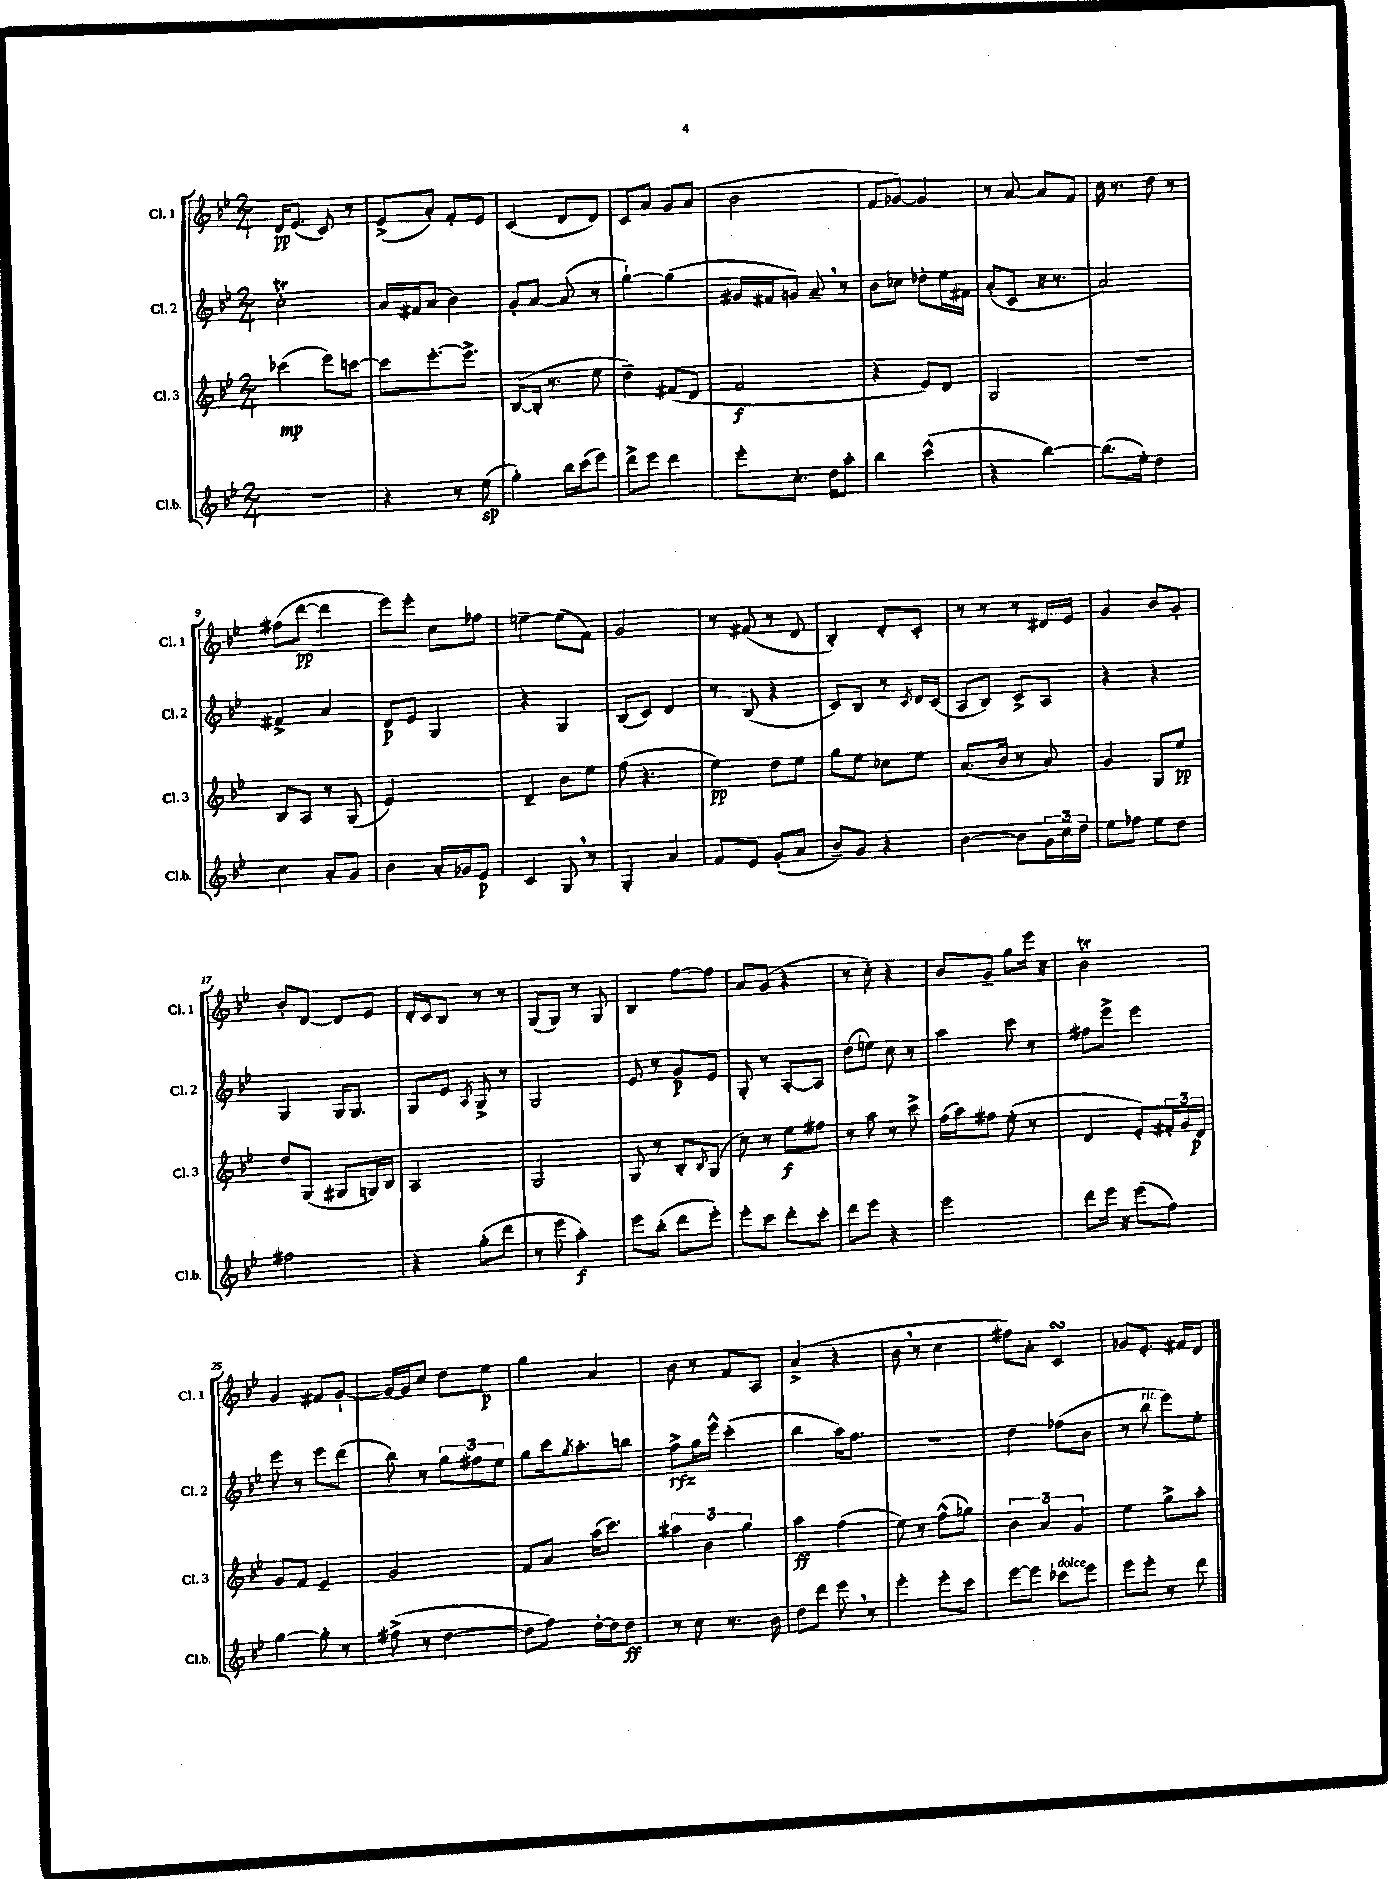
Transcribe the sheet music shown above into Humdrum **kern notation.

**kern	**kern	**kern	**kern
*staff4	*staff3	*staff2	*staff1
*clefG2	*clefG2	*clefG2	*clefG2
*k[b-e-]	*k[b-e-]	*k[b-e-]	*k[b-e-]
*M2/4	*M2/4	*M2/4	*M2/4
2r	(4ccc-\	2cc'\	16d/LK
.	.	.	(8.e-/J
.	8eee-\L)	.	8c/)
.	[8ccc\J	.	8r
=	=	=	=
4r	8ccc\]L	16a/LL	(8e-^/L
.	.	16f#/J	.
.	[8.eee-'\	(8a/J	8a'/J)
8r	.	4b-\)	8f'/L
.	8.eee-^\]J	.	.
(8ee-\	.	.	8e-/J
=	=	=	=
4gg'\)	([8B-/L	8g'/L	(4c/
.	16B-'/]Jk	[8a/J	.
.	8.r	.	.
16bb-\LL	.	(8a/]	8d/L
(16ccc\J	.	.	.
8eee-\J)	8ee-\	8r	8d/J)
=	=	=	=
8ddd^\L	4dd~\)	[4gg`\)	8c/L
8eee-\J	.	.	8a/J
4ddd\	(8f#/L	(4gg\]	8g/L
.	8d/J	.	(8a/J
=	=	=	=
8eee-'\L	2f/	16g#/LL	2b-\
.	.	16f#/J	.
8.cc'\J	.	8g/J)	.
.	.	8a~/	.
16dd\LK	.	.	.
8aa'\J	.	8r	.
=	=	=	=
4bb-\	4r	8b-\L	8f/L
.	.	8cc-\J	[8g-/J)
(4ccc^^\	8e-/L)	8dd-'\L	4g-/]
.	8d/J	16ee-\L	.
.	.	16f#\JJ	.
=	=	=	=
4r	2G/	(8a'/L	8r
.	.	8c/J	[8a/
[4bb-\)	.	16r	8a/]L
.	.	8.r	.
.	.	.	8f/J
=	=	=	=
(8.bb-\]L	2r	2a/)	16cc\
.	.	.	8.r
16ee-'\Jk)	.	.	.
4dd\	.	.	8dd\
.	.	.	8r
=	=	=	=
4cc\	8B-/L	4f#^/	(8ff#\L
.	8A/J	.	[8ddd\J
8a'/L	8r	4a/	4ddd\]
8g/J	(8G/	.	.
=	=	=	=
4b-\	2e-/)	8d/L	8eee-\L)
.	.	8e-/J	8eee-'\J
16a'/LL	.	4G/	8cc\L
16g-/J	.	.	.
8e-/J	.	.	8ff-\J
=	=	=	=
4c/	4d~/	4r	[4ee~\
8G/	8b-\L	4G/	(8ee\]L
8r	8ee-\J	.	8f\J)
=	=	=	=
4G'/	(8ff\	(8B-/L	2g/
.	4.r	8c/J)	.
4a/	.	4d/	.
=	=	=	=
8f/L	4ee-\)	8r	8r
8e-/J	.	(8B-/	(8f#/
(8g'/L	8dd\L	4r	8r
8a/J	8ee-\J	.	8d/
=	=	=	=
8b-~/L)	8gg\L	8c/L)	4B-'/)
8g/J	8ee-\J	8B-/J	.
4r	8cc-\L	8r	8d'/L
.	.	8qc/	.
.	8ee-\J	16d/LL	8c'/J
.	.	(16c/JJ	.
=	=	=	=
[4b-\	(8.a/L	8A/L	8r
.	.	8B-/J)	8r
.	16b-/Jk	.	.
8b-\]L	8r	8c^/L	8r
24g\L	8a/)	8A/J	16d#/LL
24cc\	.	.	.
.	.	.	16e-/JJ
24dd\JJ	.	.	.
=	=	=	=
8ee-\L	4g/	4r	4g/
8ff-\J	.	.	.
8ee-\L	8G/L	4r	8b-/L
8dd\J	8ee-/J	.	8g'/J
=	=	=	=
2ff#\	8dd/L	4G/	8b-'/L
.	(8G/J	.	[8d/J
.	8G#/L	16G/LK	8d/]L
.	.	8.G/J	.
.	16G/L)	.	8e-/J
.	16B-/JJ	.	.
=	=	=	=
4r	2A/	8G/L	16d'/LL
.	.	.	16c/J
.	.	8e-/J	8B-/J
.	.	8qA/	.
(8gg'\L	.	8G^/	8r
8ddd\J	.	8r	8r
=	=	=	=
8r	2G/	2G/	(8G/L
8eee-\	.	.	8G/J)
4aa'\)	.	.	8r
.	.	.	8G/
=	=	=	=
8eee-\L	8G/	8e-/	4B-/
(8bb-'\J	8r	8r	.
8ddd\L	8B-'/L	8g/L	[8ff\L
.	8qqB-/	.	.
8eee-'\J)	(8G/J	8e-/J	8ff\]J
=	=	=	=
8eee-'\L	8cc\)	8G'/	8a/L
8ccc\J	8r	8r	(8g/J
8ddd'\L	8ee-\L	[8A'/L	4r
8ccc'\J	8ff#\J	8A/]J	.
=	=	=	=
8ddd\L	8r	(8dd\L	8r
8eee-\J	8aa\	8ee\J)	8cc'\)
4r	8r	8cc\	4r
.	8ccc^\	8r	.
=	=	=	=
2eee-\	(16ff\LL	4aa\	8b-/L
.	16aa\J)	.	.
.	8ff#\J	.	8g~/J
.	(8ee-'\	8ccc\	8gg\L
.	8r	8r	16eee-\Jk
.	.	.	16r
=	=	=	=
8ddd\L	4d/	8ff#\L	2b-\
16eee-\Jk	.	8eee-^\J	.
16r	.	.	.
(8eee-\L	8e-'/L)	4eee-\	.
8ff\J)	24f#'/L	.	.
.	24g/	.	.
.	24d/JJ	.	.
=	=	=	=
[4gg\	8g/L	8eee-\	4g/
.	8f/J	8r	.
8gg'\]	4e-~/	8eee-\L	8f#/L
8r	.	(8ddd\J	[8g`/J
=	=	=	=
(8ff#^\	2g/	8bb-\)	16g/_LL
.	.	.	16g/]J
8r	.	8r	8cc/J
[4dd\	.	12gg\L	8dd\L
.	.	12ff#\	.
.	.	.	8ee-\J
.	.	12ee-\J	.
=	=	=	=
8dd\]L	8f/L	8gg\L	4gg\
8ff\J)	8a/J	16ccc\k	.
.	.	8qgg/	.
.	.	8.aa'\	.
[16dd'\LL	(16aa\LK	.	4a/
16dd\]J	8.ccc\J)	.	.
8dd\J	.	8bb\J	.
=	=	=	=
8r	6aa#\	8ff^\L	8b-\
8cc\	.	16gg\L	8r
.	6b-\	.	.
.	.	16eee-^^\JJ	.
8.r	.	(4ccc'\	8f/L
.	6gg\	.	.
.	.	.	8A/J
16b-\	.	.	.
=	=	=	=
8dd\L	4aa\	4bb-\	(4a^/
8ddd\J	.	.	.
8eee-\	(4ff\	16aa\LK)	4r
.	.	8.ff\J	.
8r	.	.	.
=	=	=	=
4eee-'\	8ee-\)	2r	8b-\
.	8r	.	8r
8eee-'\L	(8ff^^\L	.	4cc\
8ccc\J	8gg-\J)	.	.
=	=	=	=
[8eee-\L	6b-\	4dd\	8ff#\L)
8eee-\]J	.	.	8a'\J
.	6a/	.	.
8ccc-\L	.	(8ff-\L	4c/
.	6g/	.	.
8eee-\J	.	8b-\J	.
=	=	=	=
8eee-\L	4ee-\	8r	8g-/L
8eee-'\J	.	8bb-\	8.e-'/J
8r	8gg^\L	8eee-\L)	.
.	.	.	16f#/LK
8ddd\	8aa'\J	8ee-'\J	8d/J
==	==	==	==
*-	*-	*-	*-
